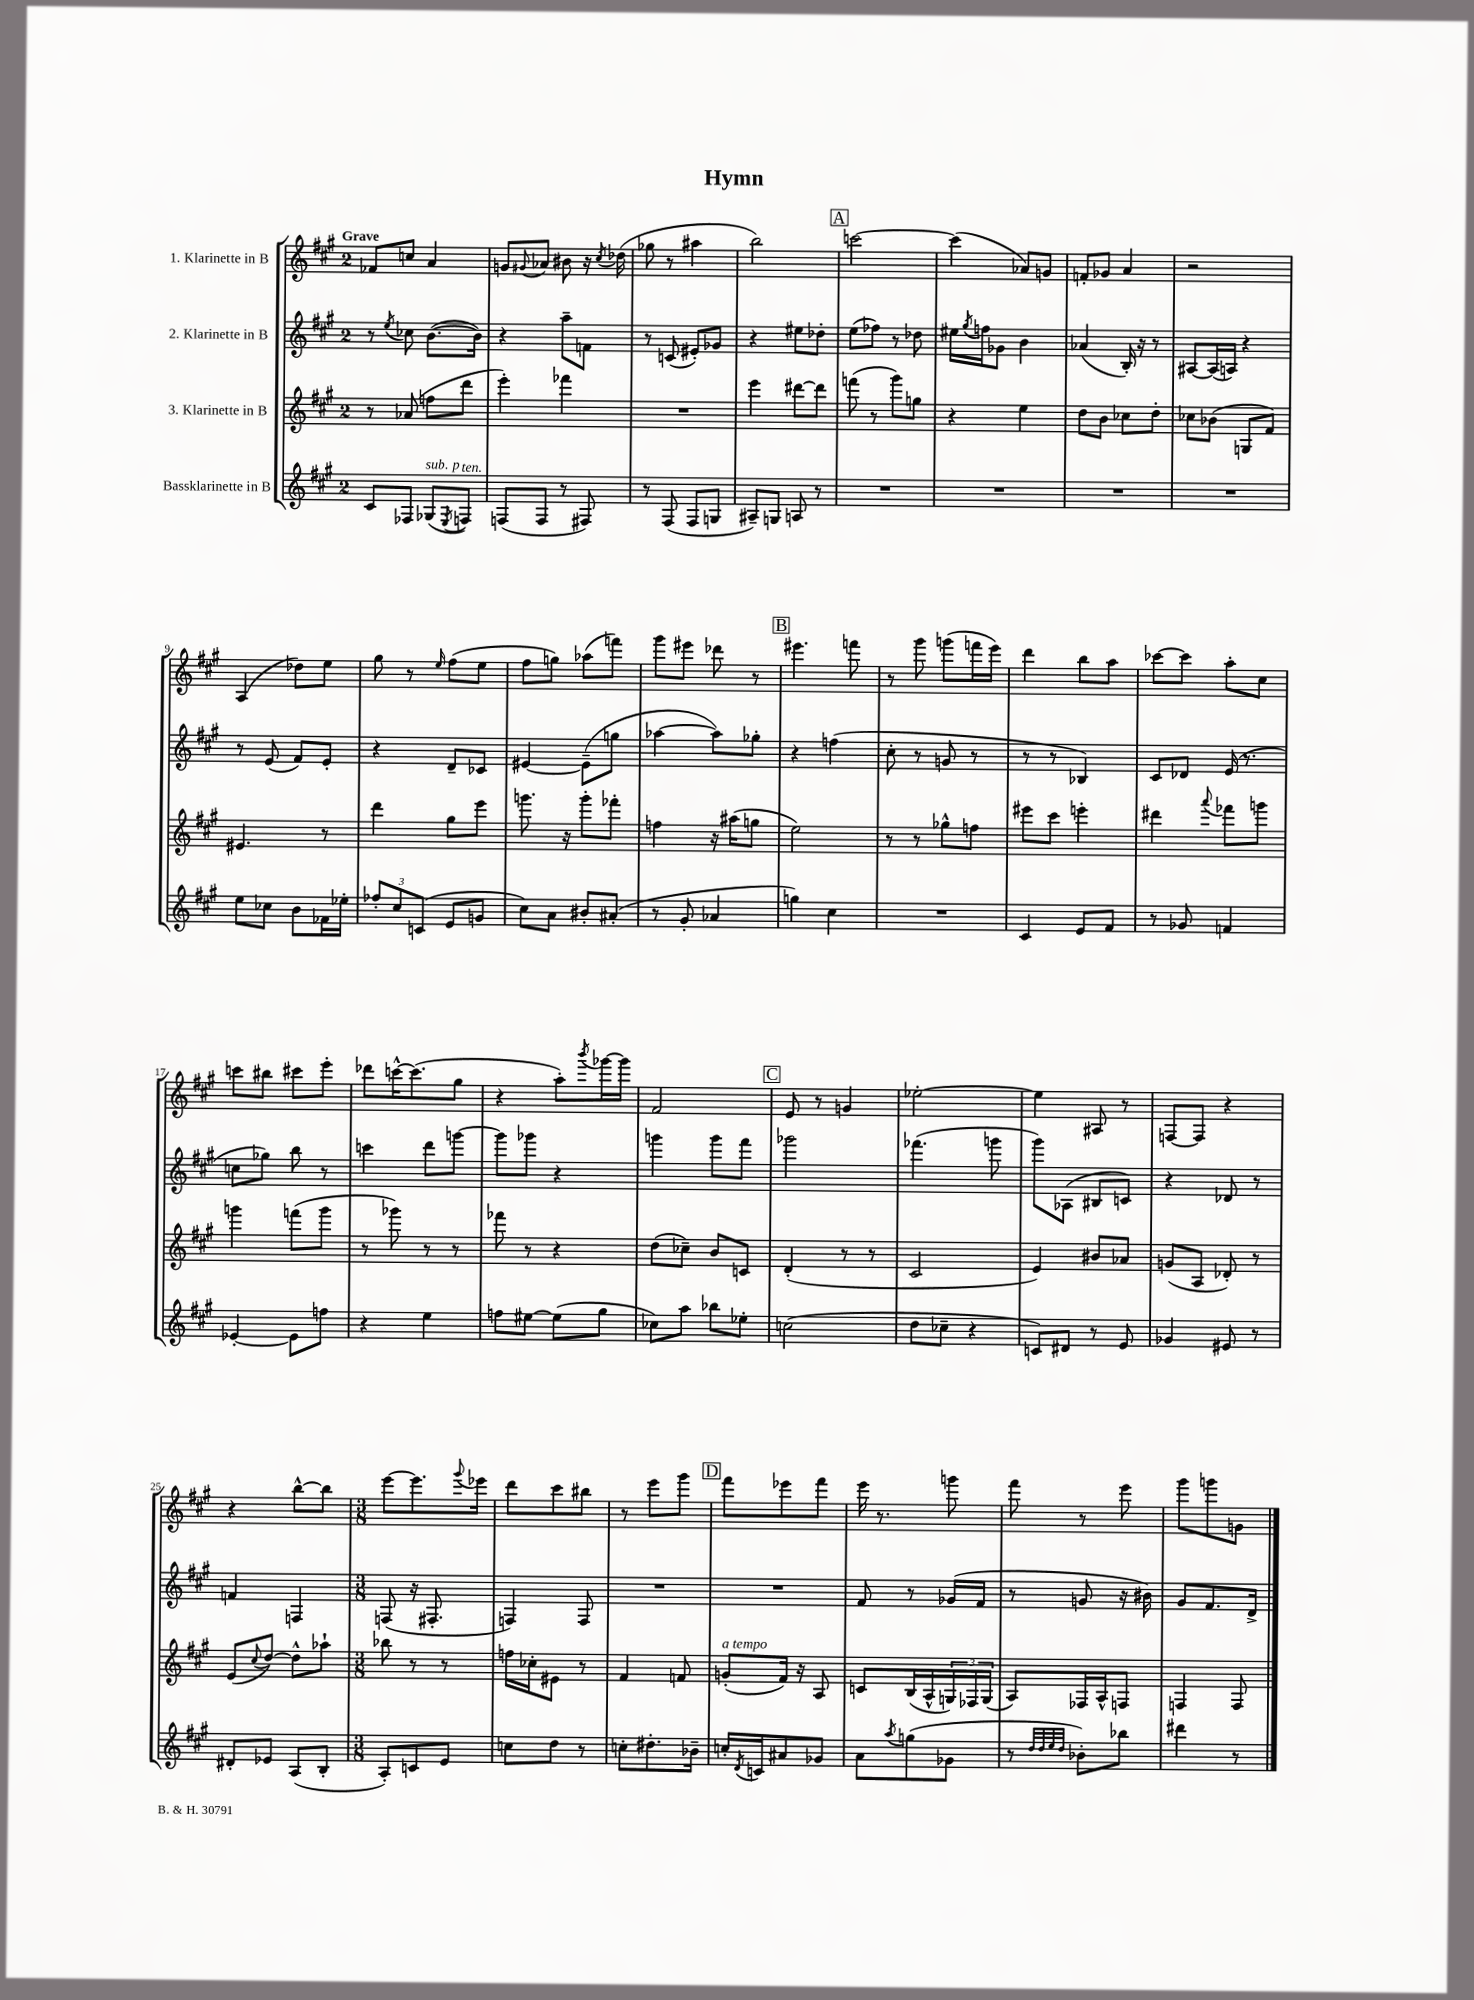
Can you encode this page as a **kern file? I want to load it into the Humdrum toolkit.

**kern	**kern	**kern	**kern
*staff4	*staff3	*staff2	*staff1
*clefG2	*clefG2	*clefG2	*clefG2
*k[f#c#g#]	*k[f#c#g#]	*k[f#c#g#]	*k[f#c#g#]
*M2/4	*M2/4	*M2/4	*M2/4
8c#	8r	8r	8f-
.	.	8qee	.
8F-	(8a-	8cc-	8cc
(8G-	8ff	([8.b	4a
8qE	.	.	.
8F)	8ddd	.	.
.	.	16b])	.
=	=	=	=
(8F	4eee')	4r	8g
.	.	.	8qqg#
8F	.	.	8a-
8r	4fff-	8aa~	8b#
8F#)	.	8f	16r
.	.	.	8qcc#
.	.	.	(16dd-
=	=	=	=
8r	2r	8r	8gg-
(8F#	.	(8c	8r
8F#	.	8e#')	4aa#
8G	.	8g-	.
=	=	=	=
8A#~)	4eee	4r	2bb)
8G	.	.	.
8A	[8ddd#	8ee#	.
8r	8ddd#]	8dd-'	.
=	=	=	=
2r	(8fff	(8ee	[2ccc
.	8r	8ff-)	.
.	8ggg#)	8r	.
.	8gg	8dd-	.
=	=	=	=
2r	4r	16ee#	(4ccc]
.	.	8qgg#	.
.	.	16ff	.
.	.	8g-	.
.	4ee	4b	8a-)
.	.	.	8g
=	=	=	=
2r	8dd	(4a-	8f'
.	8b	.	8g-
.	8cc-	16B')	4a
.	.	16r	.
.	8dd'	8r	.
=	=	=	=
2r	8cc-	[8A#	2r
.	(8b-	(16A#]	.
.	.	16A)	.
.	8G	4r	.
.	8f#)	.	.
=	=	=	=
8ee	4.e#	8r	(4A
8cc-	.	(8e	.
8b	.	8f#)	8dd-)
16f-	8r	8e'	8ee
16ee-'	.	.	.
=	=	=	=
12ff-'	4ddd	4r	8gg#
12cc#	.	.	.
.	.	.	8r
(12c	.	.	.
.	.	.	16qqee
8e	8gg#	8d~	(8ff#
8g	8eee	8c-	8ee
=	=	=	=
8cc#)	8.ggg	[4e#	8ff#
8a	.	.	8gg)
.	16r	.	.
8b#'	8ggg'	(8e#~]	(8aa-
(8a#'	8fff-'	8gg	8fff)
=	=	=	=
8r	4ff	[4aa-	8ggg#
8g#'	.	.	8eee#
4a-	16r	8aa-])	8ddd-
.	(16aa#	.	.
.	8gg	8gg-'	8r
=	=	=	=
4gg)	2ee)	4r	4.eee#
4cc#	.	(4ff	.
.	.	.	8fff
=	=	=	=
2r	8r	8cc#'	8r
.	8r	8r	8ggg#
.	8gg-^^	8g	(8ggg
.	8ff	8r	16fff
.	.	.	16eee)
=	=	=	=
4c#	8eee#	8r	4ddd
.	8ccc#	8r	.
8e	4eee'	4B-)	8bb
8f#	.	.	8aa
=	=	=	=
8r	4ddd#	8c#	[8ccc-
8g-	.	8d-	8ccc-]
.	8qqaaa	.	.
4f	8fff-	(16e	8aa'
.	.	8.r	.
.	8ggg	.	8cc#
=	=	=	=
[4e-'	4ggg	8cc	8ccc
.	.	8gg-)	8bb#
8e-]	(8fff	8bb	8ccc#
8ff	8ggg	8r	8eee'
=	=	=	=
4r	8r	4ccc	8ddd-
.	8ggg-)	.	[16ccc^^
.	.	.	(8.ccc]
4ee	8r	8ddd	.
.	8r	[8ggg	8gg#
=	=	=	=
8ff	8fff-	8ggg]	4r
[8ee#	8r	8ggg-	.
(8ee#]	4r	4r	8aa')
.	.	.	8qbbb
8gg#	.	.	[16ggg-
.	.	.	16ggg-]
=	=	=	=
8cc-)	(8dd	4ggg	2f#
8aa	8cc-~)	.	.
8bb-	8b	8ggg	.
8ee-'	8c	8fff#	.
=	=	=	=
(2cc	(4d'	2ggg-	8e
.	.	.	8r
.	8r	.	4g
.	8r	.	.
=	=	=	=
8dd	2c#	(4.fff-	[2ee-'
8cc-~	.	.	.
4r	.	.	.
.	.	8ggg	.
=	=	=	=
8c)	4e)	8ggg#)	4ee-]
8d#	.	(8A-	.
8r	8b#	8B#	8A#
8e	8a-	8c)	8r
=	=	=	=
4g-	(8g	4r	[8F
.	8A	.	8F]
8e#	8d-')	8d-	4r
8r	8r	8r	.
=	=	=	=
8d#'	(8e	4f	4r
.	8qqcc#	.	.
8e-	[8dd)	.	.
(8A	8dd^^]	4F	[8bb^^
8B'	8aa-`	.	8bb]
=	=	=	=
*M3/8	*M3/8	*M3/8	*M3/8
8A')	8bb-	(8F	[8eee
8c	8r	16r	8.eee]
.	.	8.F#'	.
8e	8r	.	.
.	.	.	8qqggg#
.	.	.	16eee-
=	=	=	=
8cc	16ff	4F)	8ddd
.	16cc-'	.	.
8dd	8e#	.	8ccc#
8r	8r	8F	8bb#
=	=	=	=
8cc'	4f#	4.r	8r
8.dd#'	.	.	8eee
.	8f	.	8ggg#
16b-~	.	.	.
=	=	=	=
16cc'	(8g'	4.r	8fff#
8qd	.	.	.
16c	.	.	.
8a#	16f#)	.	8eee-
.	16r	.	.
8g-	8A	.	8fff#
=	=	=	=
8a	8c	8f#	16eee
.	.	.	8.r
8qaa	.	.	.
(8gg	(16B	8r	.
.	16A^^	.	.
8g-	24G)	(16g-	8ggg
.	24F-	.	.
.	.	16f#	.
.	(24G	.	.
=	=	=	=
8r	8A)	8r	8fff#
32qqdd	.	.	.
32qqdd	.	.	.
32qqee	.	.	.
32qqdd	.	.	.
8b-')	16F-	8g	8r
.	16A^^	.	.
8bb-	8F	16r	8eee
.	.	16b#)	.
=	=	=	=
4ddd#	4F	8g#	8ggg#
.	.	8.f#	8ggg
8r	8F	.	8g
.	.	16d^	.
==	==	==	==
*-	*-	*-	*-
